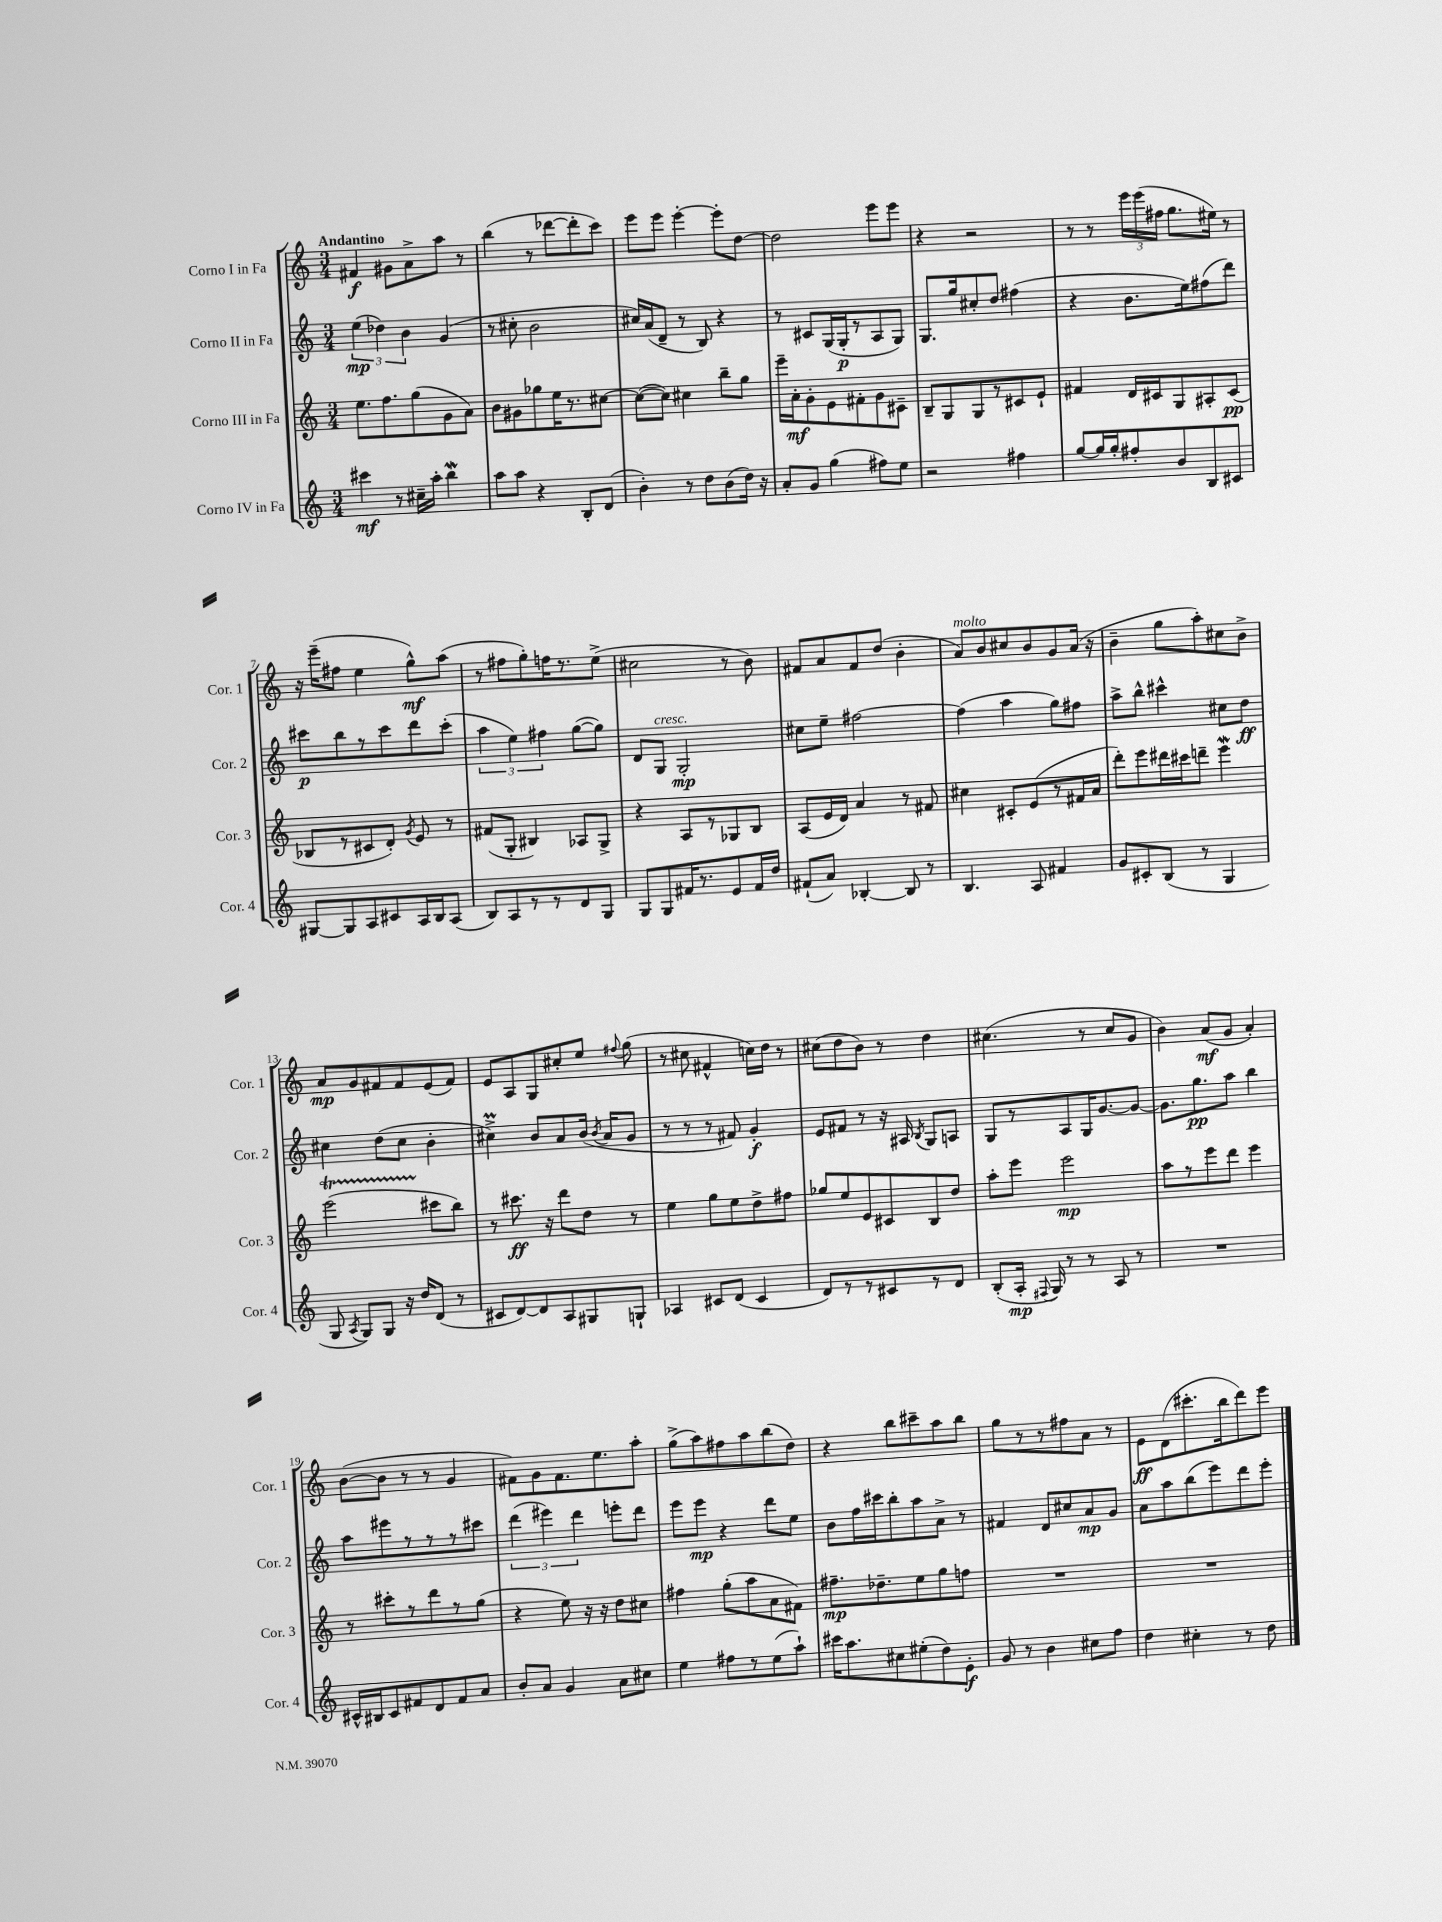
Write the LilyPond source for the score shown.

<<
\new StaffGroup <<
\new Staff = "s0" \with { instrumentName = "Corno I in Fa" shortInstrumentName = "Cor. 1" } {
    \clef treble \key c \major \numericTimeSignature \time 3/4 \tempo "Andantino"
    \autoBeamOff fis'4\f gis'8[ a'8-> a''8] r8 |
    b''4( r8 des'''8[~ des'''8-. c'''8]) |
    e'''8[ e'''8] e'''4~-. e'''8[-. d''8]~ |
    d''2 e'''8[ e'''8] |
    r4 r2 |
    r8 r8 \tuplet 3/2 { e'''16[ e'''16( fis''16] } g''8.[ eis''16]) r8 |
    r16 e'''16[--( fis''8] e''4 g''8[-^\mf) a''8]( |
    r8 fis''8[ g''8-.) f''16 r8. e''8]->( |
    cis''2 r8 b'8) |
    fis'8[ a'8 fis'8 d''8]( b'4-. |
    a'8[^\markup { \italic "molto" }) b'8 cis''8 b'8 g'8 a'16]( r16 |
    b'4-- g''8[ a''8-.) cis''8 b'8]-> |
    a'8[\mp g'8 fis'8 fis'8 e'8( fis'8]) |
    e'8[ a8 g8 cis''8-. e''8] \appoggiatura { fis''8 } g''8( |
    r8 cis''8 fis'4-^ c''16[) d''16] r8 |
    cis''8[( d''8 b'8]) r8 d''4 |
    cis''4.( r8 cis''8[ g'8] |
    b'4) a'8[\mf( g'8] a'4-.) |
    b'8[~( b'8] r8 r8 g'4 |
    fis'8[) g'8 fis'8. e''8. a''8]-. |
    g''8[->( a''8) fis''8 a''8 b''8( d''8]) |
    r4 b''8[ cis'''8-- a''8 b''8] |
    g''8[ r8 r8 fis''8 a'8] r8 |
    e'8[\ff d'8( cis'''8.-. b''16 d'''8) e'''8] \bar "|." |
}
\new Staff = "s1" \with { instrumentName = "Corno II in Fa" shortInstrumentName = "Cor. 2" } {
    \clef treble \key c \major \numericTimeSignature \time 3/4
    \autoBeamOff \tuplet 3/2 { e''4\mp( des''4) b'4 } g'4( |
    r8 cis''8-. b'2 |
    cis''16[) a'16( d'8]-- r8 b8) r4 |
    r8 cis'8[ g16( g16-.\p r8 a8 g8]) |
    g8.[ g''16 cis''8-. d''8] fis''4( |
    r4 b'8.[ e''16) fis''8( d'''8]) |
    cis'''8[\p b''8 r8 cis'''8 d'''8 cis'''8]-.( |
    \tuplet 3/2 { a''4 e''4) fis''4 } g''8[~( g''8]) |
    d'8[ g8]^\markup { \italic "cresc." } g2-.\mp |
    cis''8[ e''8]-- fis''2~ |
    fis''4( a''4 g''8[) fis''8] |
    a''8[-> b''8]-^ cis'''4-^ cis''8[ d''8]\ff |
    cis''4 d''8[( cis''8] b'4-. |
    cis''4->\prall) b'8[ a'8 b'16]( \acciaccatura { b'8 } a'16[ g'8] |
    r8 r8 r8 fis'8) g'4-.\f |
    e'8[ fis'8] r8 r16 ais16 \acciaccatura { b8 } g8[ a8] |
    g8[ r8 a8 g16 g'8.~ g'8]~ |
    g'8.[ g''8.\pp a''8] b''4 |
    a''8[ eis'''8 r8 r8 r8 cis'''8] |
    \tuplet 3/2 { d'''4( eis'''4) d'''4 } e'''8[-. d'''8] |
    e'''8[ e'''8]\mp r4 d'''8[ e''8] |
    b'8[ f''16 cis'''16 b''8-. a''8 a'8]-> r8 |
    fis'4 d'8[ cis''8 a'8\mp g'8] |
    a'8[ a''8 b''8( e'''8) d'''8 e'''8]-. \bar "|." |
}
\new Staff = "s2" \with { instrumentName = "Corno III in Fa" shortInstrumentName = "Cor. 3" } {
    \clef treble \key c \major \numericTimeSignature \time 3/4
    \autoBeamOff e''8.[ f''8. g''8( g'8 a'8]) |
    b'8[ gis'8 ges''8 e''16 r8. cis''8]~ |
    cis''8[~( cis''8]) cis''4 b''8[-- g''8] |
    e'''16[-- a'16-.\mf g'8-. e'8 fis'8-. g'8 cis'8]-- |
    b8[-- g8 g8 r8 cis'8 e'8]-! |
    fis'4 d'16[ cis'16 g8 ais8-. cis'8]\pp( |
    bes8[ r8 cis'8 d'8]-.) \acciaccatura { g'8 } e'8 r8 |
    fis'8[( g8]-. bis4) aes8[ g8]-> |
    r4 a8[ r8 ges8 b8] |
    a8[( e'16 d'16]) a'4 r8 fis'8 |
    cis''4 cis'8[-. e'8( r8 fis'16 a'16] |
    d'''8[-.) e'''8 dis'''16 cis'''16 d'''8]-- e'''4\mordent |
    e'''2\startTrillSpan( cis'''8[\stopTrillSpan b''8]) |
    r8 cis'''8.\ff r16 d'''8[ d''8] r8 |
    e''4 g''8[ e''8 d''8-> fis''8] |
    ges''8[ e''8 e'8 cis'8 b8 d''8] |
    a''8[-. e'''8] e'''2\mp |
    a''8[ r8 e'''8 d'''8] e'''4 |
    r8 cis'''8[-. r8 d'''8 r8 g''8]( |
    r4 e''8) r16 r16 d''8[ cis''8] |
    fis''4 g''8[-.( a''8 a'8 fis'8]) |
    fis''8.[--\mp des''8.-- e''8 g''8 f''8] |
    R2. |
    R2. \bar "|." |
}
\new Staff = "s3" \with { instrumentName = "Corno IV in Fa" shortInstrumentName = "Cor. 4" } {
    \clef treble \key c \major \numericTimeSignature \time 3/4
    \autoBeamOff cis'''4\mf r8 cis''16[-- a''16]-. b''4\mordent |
    a''8[ a''8] r4 b8[-. d'8]( |
    b'4-.) r8 d''8[ b'8( d''16]) r16 |
    a'8[-. g'8] g''4( fis''8[) e''8] |
    r2 fis''4 |
    g''8[~ g''16 g''16-. fis''8-. b'8 b8 cis'8] |
    gis8[~ gis8 a8 cis'8 a16 b16 a8]( |
    b8[) a8 r8 r8 d'8 g8] |
    g8[ g8 fis'16 r8. e'8 fis'16 d''16] |
    fis'8[-!( a'8]) bes4~-. bes8 r8 |
    b4. a8 fis'4 |
    g'8[ cis'8-. b8]( r8 g4 |
    g8 \acciaccatura { a8 } g8[) g8] r16 d''16[ d'8]( r8 |
    cis'8[ d'8~) d'8 a8 gis8 g8]-! |
    aes4 cis'8[ d'8]( cis'4 |
    d'8[) r8 r8 cis'8 r8 d'8] |
    b8[-.( a16]-.\mp \appoggiatura { fis8 } g16) r8 r8 a8 r8 |
    R2. |
    cis'16[-^ bis16 cis'8 fis'8 d'8 fis'8 a'8] |
    b'8[-. a'8] g'4 a'8[ cis''8] |
    e''4 fis''8[ r8 e''8( a''8]-!) |
    cis'''16[ a''8. cis''8 eis''8-.( d''8) e'8]-.\f |
    g'8 r8 b'4 cis''8[ f''8] |
    d''4 cis''4-. r8 d''8 \bar "|." |
}
>>
>>
